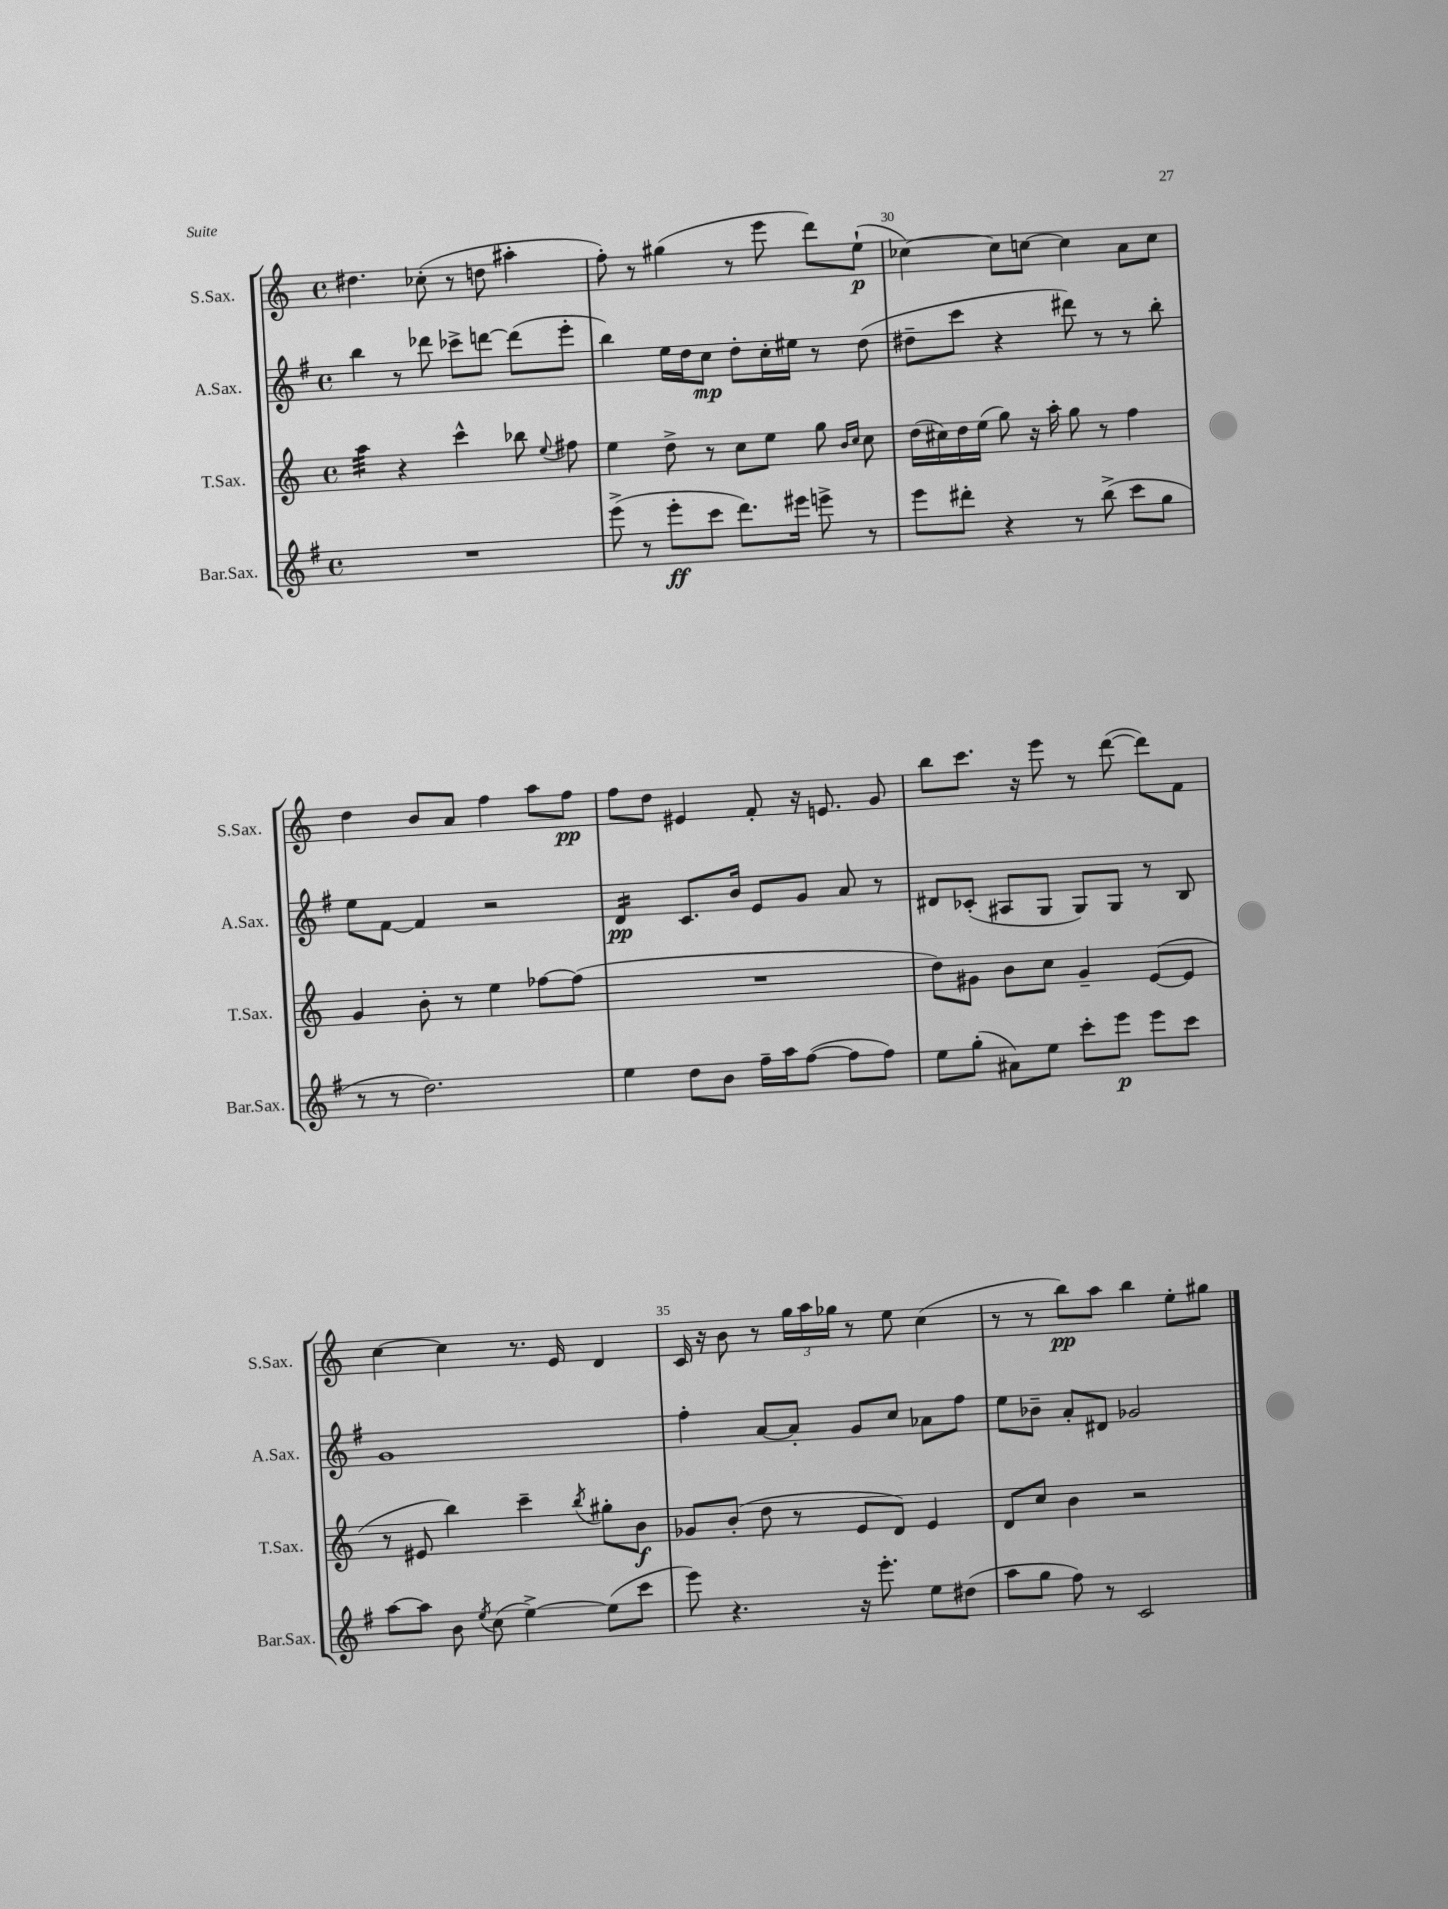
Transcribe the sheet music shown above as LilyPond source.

<<
\new StaffGroup <<
\new Staff = "s0" \with { instrumentName = "S.Sax." shortInstrumentName = "S.Sax." } {
    \clef treble \key c \major \defaultTimeSignature \time 4/4
    \autoBeamOff dis''4. ces''8-.( r8 d''8 ais''4-. |
    f''8-.) r8 gis''4( r8 e'''8 d'''8[) e''8]-!\p( |
    ces''4~) ces''8[ c''8]~ c''4 a'8[ c''8] |
    d''4 b'8[ a'8] f''4 a''8[ f''8]\pp |
    f''8[ d''8] eis'4 f'8-. r16 e'8. g'8 |
    b''8[ c'''8.] r16 e'''8 r8 d'''8~( d'''8[) f'8] |
    c''4~ c''4 r8. e'16 d'4 |
    c'16 r16 b'8 r8 \tuplet 3/2 { g''16[ a''16 ges''16] } r8 e''8 c''4( |
    r8 r8 b''8[\pp) a''8] b''4 e''8[-. gis''8] \bar "|." |
}
\new Staff = "s1" \with { instrumentName = "A.Sax." shortInstrumentName = "A.Sax." } {
    \clef treble \key g \major \defaultTimeSignature \time 4/4
    \autoBeamOff b''4 r8 des'''8 ces'''8[-> d'''8]~ d'''8[( e'''8]-. |
    b''4) e''16[ d''16 c''8]\mp d''8[-. c''16-. eis''16] r8 d''8( |
    dis''8[-- c'''8] r4 dis'''8) r8 r8 b''8-. |
    e''8[ fis'8]~ fis'4 r2 |
    d'4:16\pp c'8.[ b'16] e'8[ g'8] a'8 r8 |
    dis'8[ ces'8]-.( ais8[ g8] g8[) g8] r8 b8 |
    g'1 |
    fis''4-. a'8[~ a'8]-. g'8[ c''8] aes'8[ fis''8] |
    e''8[ bes'8]-- a'8[-. dis'8] ges'2 \bar "|." |
}
\new Staff = "s2" \with { instrumentName = "T.Sax." shortInstrumentName = "T.Sax." } {
    \clef treble \key c \major \defaultTimeSignature \time 4/4
    \autoBeamOff a''4:32 r4 c'''4-^ bes''8 \appoggiatura { e''8 } fis''8 |
    e''4 d''8-> r8 c''8[ e''8] g''8 \grace { b'16[ c''16] } c''8 |
    d''16[( cis''16) d''16 e''16]( g''8) r16 a''16-. g''8 r8 f''4 |
    g'4 b'8-. r8 e''4 fes''8[~ fes''8]( |
    R1 |
    d''8[) gis'8] b'8[ c''8] gis'4-- e'8[~( e'8] |
    r8 eis'8 b''4) c'''4-- \acciaccatura { b''8 } gis''8[-. b'8]\f |
    ges'8[ b'8]-.( d''8 r8 e'8[ d'8]) e'4 |
    d'8[ c''8] b'4 r2 \bar "|." |
}
\new Staff = "s3" \with { instrumentName = "Bar.Sax." shortInstrumentName = "Bar.Sax." } {
    \clef treble \key g \major \defaultTimeSignature \time 4/4
    \autoBeamOff R1 |
    e'''8->( r8 e'''8[-.\ff c'''8] d'''8.[) eis'''16] e'''8-> r8 |
    e'''8[ dis'''8]-. r4 r8 b''8->( c'''8[ g''8] |
    r8 r8 d''2.) |
    e''4 d''8[ b'8] fis''16[-- a''16 fis''8]~( fis''8[ fis''8]) |
    e''8[ g''8]-.( ais'8[) e''8] c'''8[-. e'''8]\p e'''8[ c'''8] |
    a''8[~ a''8] b'8 \acciaccatura { e''8 } c''8( e''4~->) e''8[( c'''8] |
    e'''8) r4. r16 e'''8.-. e''8[ dis''8]( |
    a''8[ g''8] fis''8) r8 c'2 \bar "|." |
}
>>
>>
\layout { \context { \Score currentBarNumber = #28 \override BarNumber.break-visibility = ##(#f #t #t) barNumberVisibility = #(every-nth-bar-number-visible 5) } }
